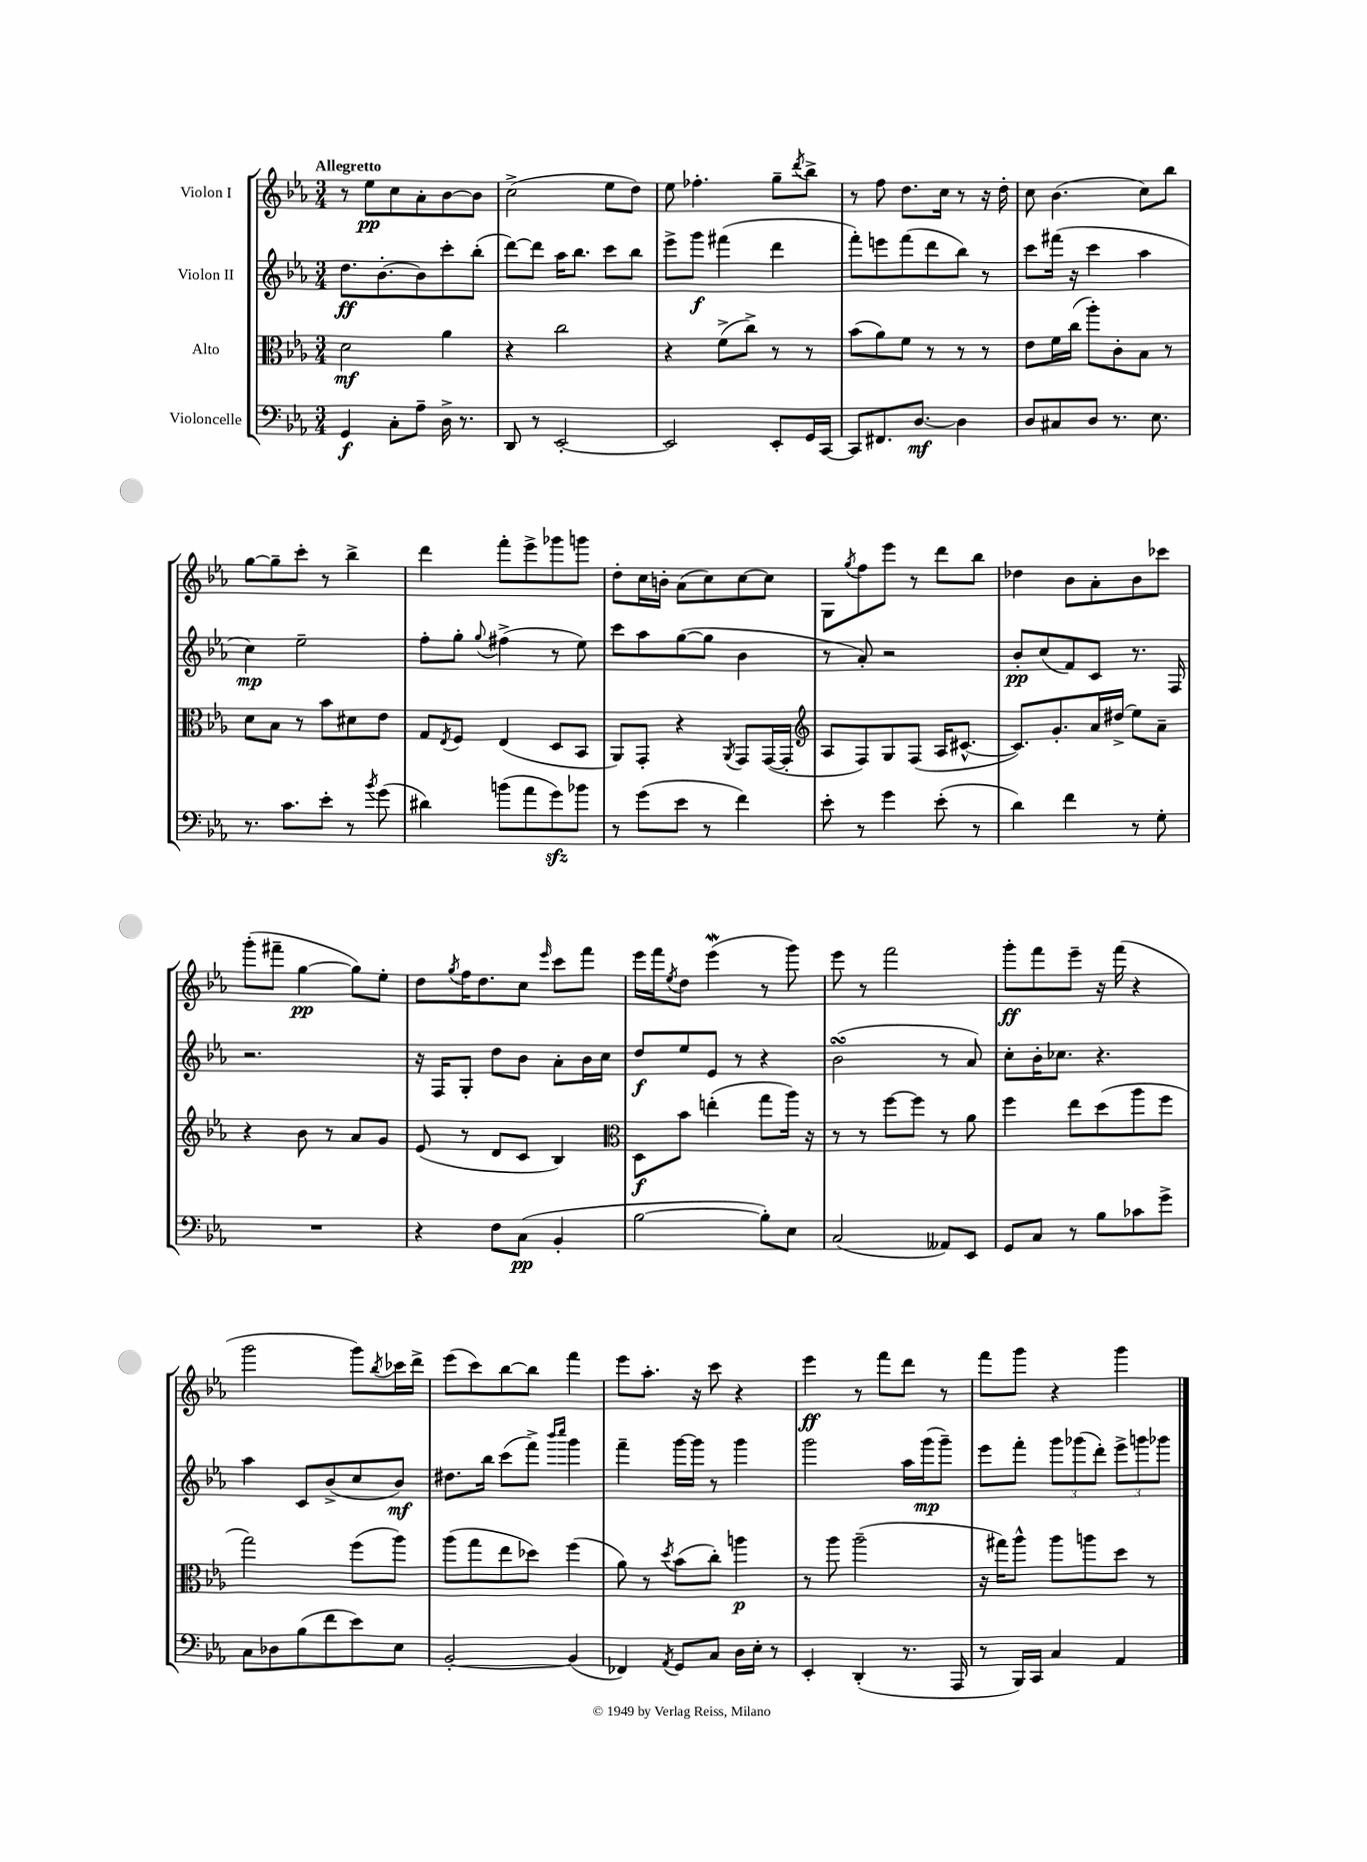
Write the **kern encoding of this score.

**kern	**dynam	**kern	**dynam	**kern	**dynam	**kern	**dynam
*part4	*part4	*part3	*part3	*part2	*part2	*part1	*part1
*staff4	*staff4	*staff3	*staff3	*staff2	*staff2	*staff1	*staff1
*I"Violoncelle	*	*I"Alto	*	*I"Violon II	*	*I"Violon I	*
*clefF4	*	*clefC3	*	*clefG2	*	*clefG2	*
*k[b-e-a-]	*	*k[b-e-a-]	*	*k[b-e-a-]	*	*k[b-e-a-]	*
*M3/4	*	*M3/4	*	*M3/4	*	*M3/4	*
=1	=1	=1	=1	=1	=1	=1	=1
!	!	!	!	!	!	!LO:TX:a:B:t=Allegretto	!
4GG/	f	2d\	mf	8.dd\L	ff	8r	.
.	.	.	.	.	.	8ee-\L	pp
.	.	.	.	[8.b-'\	.	.	.
8C'\L	.	.	.	.	.	8cc\	.
8A-~\J	.	.	.	8b-\]	.	8a-'\	.
16D^\	.	4a-\	.	8ccc'\	.	[8b-\	.
8.r	.	.	.	.	.	.	.
.	.	.	.	(8bb-'\J	.	8b-\J]	.
=2	=2	=2	=2	=2	=2	=2	=2
8DD/	.	4r	.	[8ddd\L)	.	(2cc^\	.
8r	.	.	.	8ddd\J]	.	.	.
[2EE-'/	.	2cc\	.	16aa-\KL	.	.	.
.	.	.	.	8.bb-\J	.	.	.
.	.	.	.	8ccc\L	.	8ee-\L	.
.	.	.	.	8bb-\J	.	8dd\J)	.
=3	=3	=3	=3	=3	=3	=3	=3
2EE-/]	.	4r	.	8eee-^\L	.	8ee-\	.
.	.	.	.	8ggg\J	f	4.ff-X'\	.
.	.	(8f^\L	.	(4fff#X\	.	.	.
.	.	8cc^\J)	.	.	.	.	.
8EE-'/L	.	8r	.	4ddd\	.	8gg~\L	.
.	.	.	.	.	.	8qddd/	.
16GG/L	.	8r	.	.	.	8bb-^\J	.
[16CC/JJ	.	.	.	.	.	.	.
=4	=4	=4	=4	=4	=4	=4	=4
8CC/L]	.	(8b-\L	.	8fff'\L)	.	8r	.
8.FF#X/	.	8a-\)	.	8eeen\	.	8ff\	.
.	.	8f\J	.	(8fff\	.	8.dd\L	.
[8.D/J	mf	.	.	.	.	.	.
.	.	8r	.	8ddd\	.	.	.
.	.	.	.	.	.	16cc\Jk	.
4D\]	.	8r	.	8bb-\J)	.	8r	.
.	.	8r	.	8r	.	16r	.
.	.	.	.	.	.	16dd'\	.
=5	=5	=5	=5	=5	=5	=5	=5
8D/L	.	8e-\L	.	8ccc\L	.	8cc\	.
8C#X/	.	16f\L	.	(16fff#X\Jk	.	(4.b-\	.
.	.	(16cc\JJ	.	16r	.	.	.
8D/J	.	8aa-'\L)	.	4ccc\	.	.	.
8.r	.	8c'\	.	.	.	.	.
.	.	8B-\J	.	4aa-\	.	8cc\L)	.
8.E-\	.	.	.	.	.	.	.
.	.	8r	.	.	.	8bb-\J	.
!!LO:LB:g=z
=6	=6	=6	=6	=6	=6	=6	=6
8.r	.	8d\L	.	4cc\)	mp	[8gg\L	.
.	.	8B-\J	.	.	.	8gg~\]	.
8.c\L	.	.	.	.	.	.	.
.	.	8r	.	2ee-~\	.	8ccc'\J	.
8e-'\J	.	8b-\L	.	.	.	8r	.
8r	.	8d#X\	.	.	.	4bb-^\	.
8qb-/	.	.	.	.	.	.	.
(8g\	.	8e-\J	.	.	.	.	.
=7	=7	=7	=7	=7	=7	=7	=7
4d#X\)	.	8G/L	.	8ff'\L	.	4ddd\	.
.	.	8qE-/	.	.	.	.	.
.	.	8F/J	.	8gg'\J	.	.	.
.	.	.	.	8qqgg/	.	.	.
(8bn\L	.	(4E-/	.	(4ff#X^\	.	8fff'\L	.
8a-\	.	.	.	.	.	8eee-^\	.
8gzz\)	.	8D/L	.	8r	.	8ggg-X\	.
8b-X\J	.	8BB-/J	.	8ee-\)	.	8gggn\J	.
=8	=8	=8	=8	=8	=8	=8	=8
8r	.	8AA-/L)	.	8ccc\L	.	8dd'\L	.
(8g\L	.	8GG'/J	.	8aa-\	.	16cc\L	.
.	.	.	.	.	.	16bn'\JJ	.
8e-\J	.	4r	.	([8gg\	.	(8a-\L	.
8r	.	.	.	8gg\J]	.	8cc\)	.
.	.	8qAA-/	.	.	.	.	.
4f\)	.	8GG/L	.	4b-\	.	[8cc\	.
.	.	([16GG/L	.	.	.	8cc\J]	.
.	.	16GG'/JJ]	.	.	.	.	.
=9	=9	=9	=9	=9	=9	=9	=9
*	*	*clefG2	*	*	*	*	*
8e-'\	.	8A-/L	.	8r	.	8G\L	.
.	.	.	.	.	.	8qgg/	.
8r	.	8F/)	.	8a-'/)	.	8ff\	.
4g\	.	8G/	.	2r	.	8eee-\J	.
.	.	(8F/J	.	.	.	8r	.
(8e-'\	.	16A-/KL	.	.	.	8ddd\L	.
.	.	[8.c#X^^/J	.	.	.	.	.
8r	.	.	.	.	.	8bb-\J	.
=10	=10	=10	=10	=10	=10	=10	=10
4d\)	.	8.c#/L])	.	8b-'/L	pp	4dd-X\	.
.	.	.	.	(8cc/	.	.	.
.	.	8.g'/	.	.	.	.	.
4f\	.	.	.	8f/)	.	8b-\L	.
.	.	16a-/L	.	8c/J	.	8a-'\	.
.	.	(16dd#X^/JJ	.	.	.	.	.
8r	.	8ee-\L)	.	8.r	.	8b-\	.
8G'\	.	8a-~\J	.	.	.	8ccc-X\J	.
.	.	.	.	16F/	.	.	.
!!LO:LB:g=z
=11	=11	=11	=11	=11	=11	=11	=11
2.r	.	4r	.	2.r	.	(8ggg'\L	.
.	.	.	.	.	.	8fff#X~\J	.
.	.	8b-\	.	.	.	[4gg\	pp
.	.	8r	.	.	.	.	.
.	.	8a-/L	.	.	.	8gg\L])	.
.	.	8g/J	.	.	.	8ee-'\J	.
=12	=12	=12	=12	=12	=12	=12	=12
4r	.	(8e-/	.	16r	.	8dd\L	.
.	.	.	.	16F/KL	.	.	.
.	.	.	.	.	.	8qgg/	.
.	.	8r	.	8G'/J	.	16ff\K	.
.	.	.	.	.	.	8.dd\	.
8F\L	.	8d/L	.	8dd\L	.	.	.
(8C\J	pp	8c/J	.	8b-\J	.	8cc\J	.
.	.	.	.	.	.	16qqeee-/	.
4BB-'/	.	4B-/)	.	8a-'\L	.	8ccc\L	.
.	.	.	.	16b-\L	.	8fff\J	.
.	.	.	.	16cc\JJ	.	.	.
=13	=13	=13	=13	=13	=13	=13	=13
*	*	*clefC3	*	*	*	*	*
[2B-\	.	8D\L	f	8dd/L	f	16eee-\LL	.
.	.	.	.	.	.	16fff\J	.
.	.	.	.	.	.	8qee-/	.
.	.	8b-\J	.	8ee-/	.	8dd\J	.
.	.	(4een'\	.	8e-/J	.	(4eee-w\	.
.	.	.	.	8r	.	.	.
8B-'\L])	.	8gg\L	.	4r	.	8r	.
8E-\J	.	16aa-\Jk)	.	.	.	8ggg\)	.
.	.	16r	.	.	.	.	.
=14	=14	=14	=14	=14	=14	=14	=14
(2C/	.	8r	.	(2b-sSSS\	.	8eee-\	.
.	.	8r	.	.	.	8r	.
.	.	[8ff\L	.	.	.	2fff\	.
.	.	8ff\J]	.	.	.	.	.
8AA--X/L)	.	8r	.	8r	.	.	.
8EE-/J	.	8a-\	.	8a-/)	.	.	.
=15	=15	=15	=15	=15	=15	=15	=15
8GG/L	.	4ff\	.	8cc'\L	.	8ggg'\L	ff
8C/J	.	.	.	16b-'\K	.	8fff\	.
.	.	.	.	8.cc-X\J	.	.	.
8r	.	8ee-\L	.	.	.	8eee-~\J	.
8B-\L	.	(8dd\	.	4.r	.	16r	.
.	.	.	.	.	.	(16fff\	.
8c-X\	.	8aa-\	.	.	.	4r	.
8g^\J	.	8ff\J	.	.	.	.	.
!!LO:LB:g=z
=16	=16	=16	=16	=16	=16	=16	=16
8C\L	.	2gg\)	.	4aa-\	.	2ggg\	.
8D-X\	.	.	.	.	.	.	.
(8B-\	.	.	.	8c/L	.	.	.
8f\	.	.	.	(8b-^/	.	.	.
8e-\)	.	(8ff\L	.	8cc/	.	8ggg\L)	.
.	.	.	.	.	.	8qbb-/	.
8E-\J	.	8aa-\J)	.	8b-/J)	mf	16ccc-X\L	.
.	.	.	.	.	.	16ddd^\JJ	.
=17	=17	=17	=17	=17	=17	=17	=17
[2BB-'/	.	(8aa-\L	.	8.dd#X\L	.	(8eee-\L	.
.	.	8gg\	.	.	.	8ccc\)	.
.	.	.	.	16bb-\Jk	.	.	.
.	.	8ee-\	.	(8ccc\L	.	[8bb-\	.
.	.	8dd-X\J)	.	8fff^\J)	.	8bb-\J]	.
.	.	.	.	16qqbbb-/LL	.	.	.
.	.	.	.	16qqcccc/JJ	.	.	.
(4BB-/]	.	(4ff\	.	4ggg\	.	4fff\	.
=18	=18	=18	=18	=18	=18	=18	=18
4FF-X/)	.	8a-\)	.	4fff~\	.	8eee-\L	.
.	.	8r	.	.	.	8.aa-'\J	.
8qAA-/	.	8qdd/	.	.	.	.	.
8GG/L	.	(8b-\L	.	[16ggg\LL	.	.	.
.	.	.	.	16ggg\JJ]	.	16r	.
8C/J	.	8cc'\J)	.	8r	.	8ccc\	.
16D\LL	.	4aan\	p	4ggg\	.	4r	.
16E-'\JJ	.	.	.	.	.	.	.
8r	.	.	.	.	.	.	.
=19	=19	=19	=19	=19	=19	=19	=19
4EE-'/	.	8r	.	2ggg\	.	4eee-\	ff
.	.	8aa-\	.	.	.	.	.
(4DD'/	.	(2aa-~\	.	.	.	8r	.
.	.	.	.	.	.	8fff\L	.
8.r	.	.	.	16aa-\LL	.	8ddd\J	.
.	.	.	.	(16ggg\J	mp	.	.
.	.	.	.	8ggg~\J)	.	8r	.
16AAA-/	.	.	.	.	.	.	.
=20	=20	=20	=20	=20	=20	=20	=20
8r	.	16r	.	8eee-\L	.	8fff\L	.
.	.	16gg#X\KL)	.	.	.	.	.
16BBB-/LL)	.	8aa-^^\J	.	8fff'\J	.	8ggg\J	.
16CC/JJ	.	.	.	.	.	.	.
4C/	.	8aa-\L	.	12ggg\L	.	4r	.
.	.	.	.	(12ggg-X\	.	.	.
.	.	8aan\	.	.	.	.	.
.	.	.	.	12ddd'\J)	.	.	.
4AA-/	.	8dd\J	.	12eee-^\L	.	4ggg\	.
.	.	.	.	12gggn\	.	.	.
.	.	8r	.	.	.	.	.
.	.	.	.	12ggg-X\J	.	.	.
==	==	==	==	==	==	==	==
*-	*-	*-	*-	*-	*-	*-	*-
